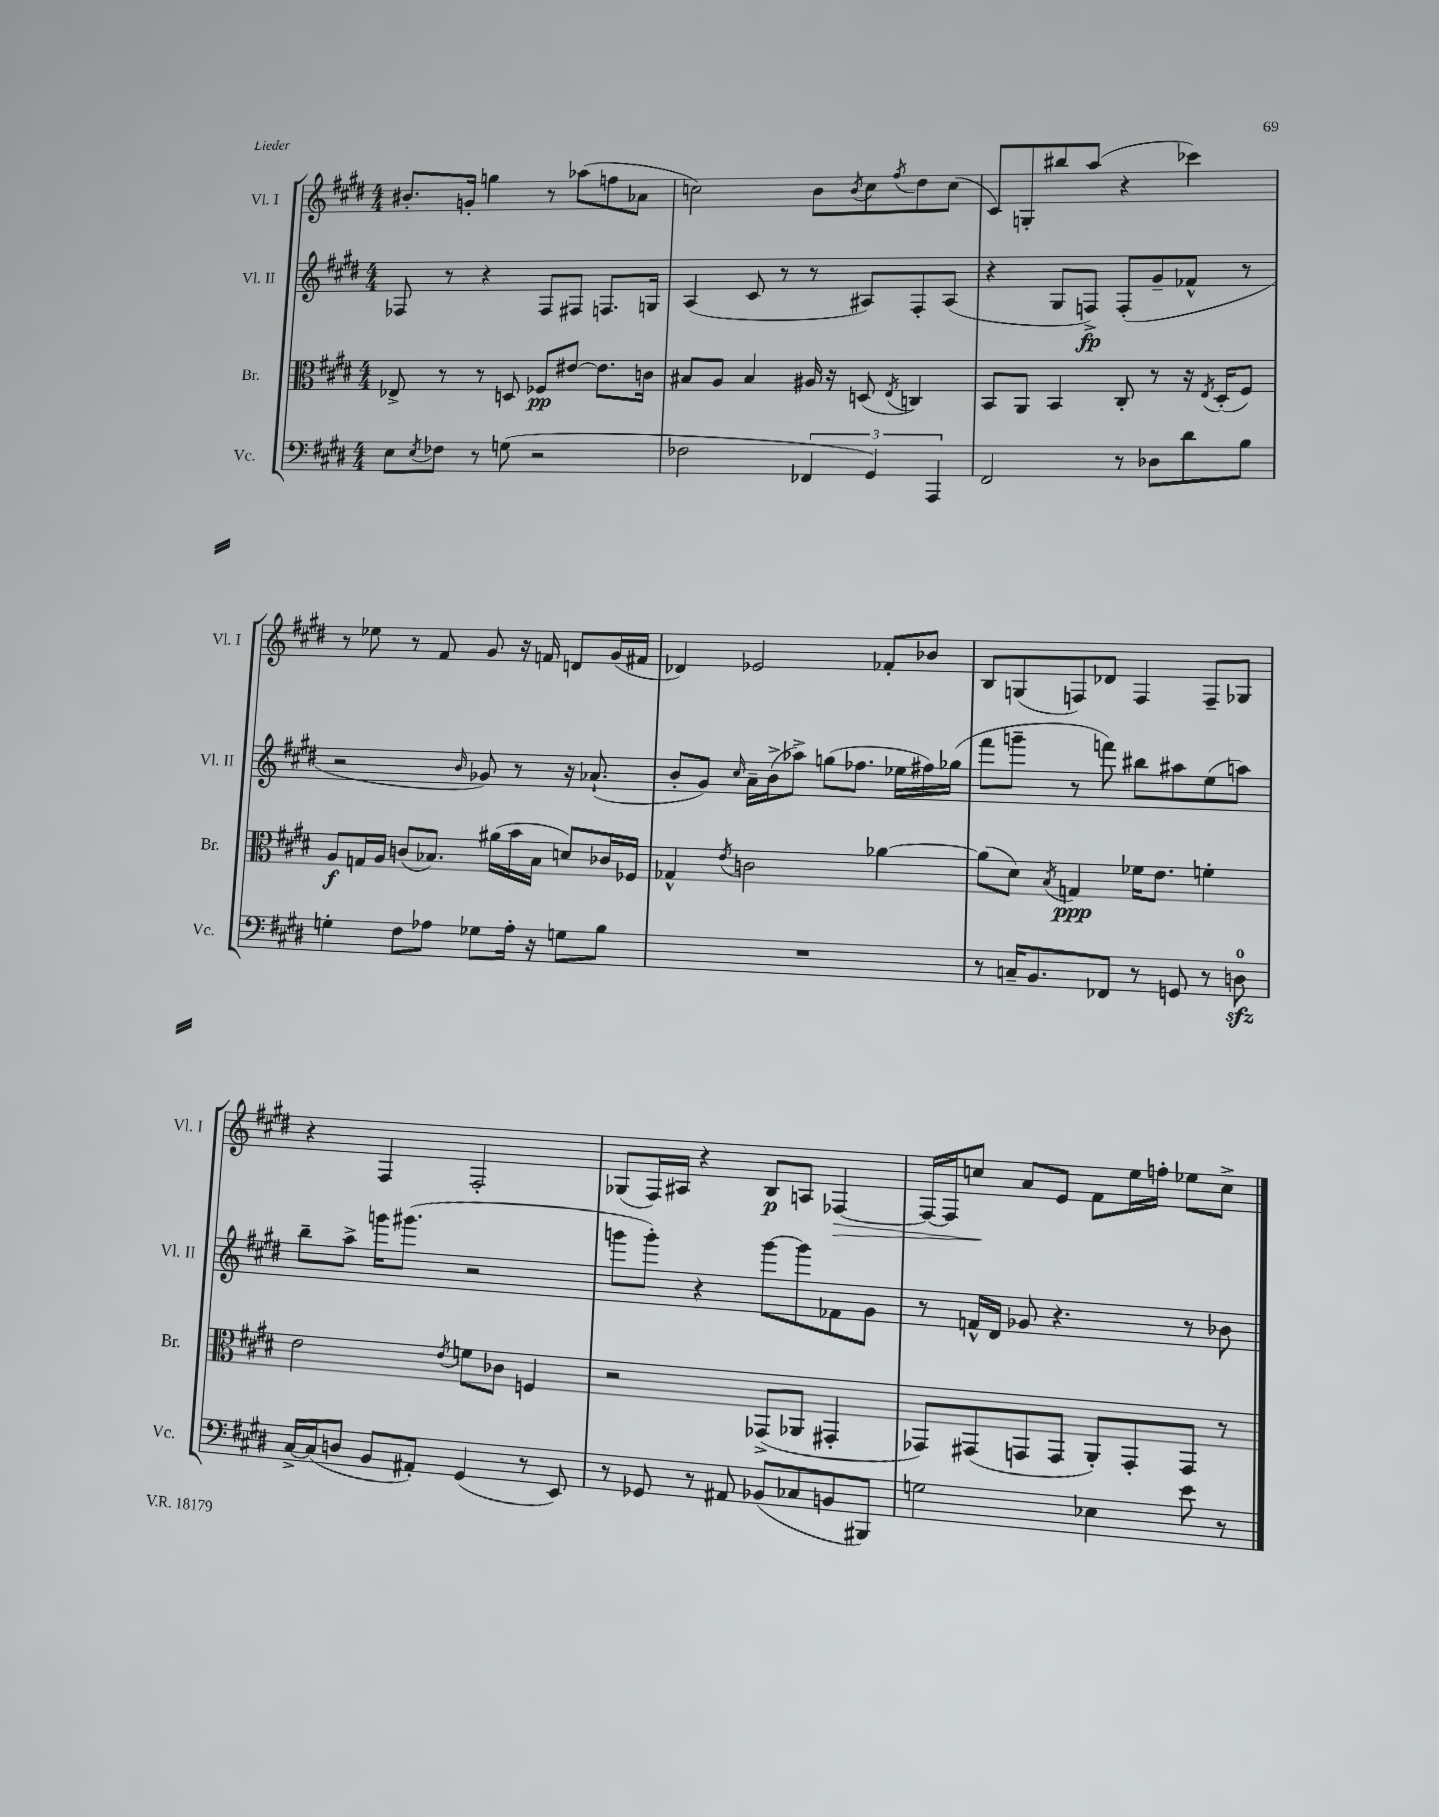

**kern	**kern	**dynam	**kern	**dynam	**kern	**dynam
*part4	*part3	*part3	*part2	*part2	*part1	*part1
*staff4	*staff3	*staff3	*staff2	*staff2	*staff1	*staff1
*I"Vc.	*I"Br.	*	*I"Vl. II	*	*I"Vl. I	*
*I'Vc.	*I'Br.	*	*I'Vl. II	*	*I'Vl. I	*
*clefF4	*clefC3	*	*clefG2	*	*clefG2	*
*k[f#c#g#d#]	*k[f#c#g#d#]	*	*k[f#c#g#d#]	*	*k[f#c#g#d#]	*
*M4/4	*M4/4	*	*M4/4	*	*M4/4	*
=18	=18	=18	=18	=18	=18	=18
8E\L	8E-X^/	.	8F-X/	.	8.b#X'/L	.
8qE/	.	.	.	.	.	.
8F-X\J	8r	.	8r	.	.	.
.	.	.	.	.	16gn'/Jk	.
8r	8r	.	4r	.	4ggn\	.
(8Gn\	8Dn/	.	.	.	.	.
2r	8F-X/L	pp	8F-/L	.	8r	.
.	[8e#X/J	.	8F#X/J	.	(8aa-X\L	.
.	8.e#\L]	.	8.Fn/L	.	8ffn\	.
.	.	.	.	.	8a-X\J	.
.	16cn\Jk	.	16Gn/Jk	.	.	.
=19	=19	=19	=19	=19	=19	=19
2F-X\	8B#X/L	.	(4A/	.	2ccn\)	.
.	8A/J	.	.	.	.	.
.	4B#/	.	8c#/	.	.	.
.	.	.	8r	.	.	.
6FF-X/	16A#X/	.	8r	.	8b\L	.
.	16r	.	.	.	.	.
.	.	.	.	.	8qb/	.
.	(8Dn/	.	8A#X/L)	.	8cc\	.
6GG#/)	.	.	.	.	.	.
.	8qE/	.	.	.	8qff#/	.
.	4Cn/)	.	8F#'/	.	8dd#\	.
6AAA/	.	.	.	.	.	.
.	.	.	(8A#/J	.	(8cc\J	.
=20	=20	=20	=20	=20	=20	=20
2FF#/	8BB/L	.	4r	.	8c#/L)	.
.	8AA/J	.	.	.	8Gn'/	.
.	4BB/	.	8G#/L	.	8bb#X/	.
.	.	.	8Fn^/J)	fp	(8aa/J	.
8r	8C#'/	.	(8F'/L	.	4r	.
8D-X\L	8r	.	8g#~/	.	.	.
8d#\	16r	.	8f-X^^/J	.	4ccc-X\)	.
.	8qE/	.	.	.	.	.
.	(16D#'/KL	.	.	.	.	.
8B\J	8F#/J)	.	8r	.	.	.
!!LO:LB:g=z
=21	=21	=21	=21	=21	=21	=21
4Gn'\	8A/L	f	2r	.	8r	.
.	16Gn/L	.	.	.	8ee-X\	.
.	16A/JJ	.	.	.	.	.
8F#\L	(8cn/L	.	.	.	8r	.
8A-X\J	8.B-X/J)	.	.	.	8f#/	.
.	.	.	16qqb/	.	.	.
8G-X\L	.	.	8g-X/)	.	8g#/	.
.	(16a#X\LL	.	.	.	.	.
16A-'\Jk	16b\	.	8r	.	16r	.
16r	16B-\JJ	.	.	.	16fn/	.
8Gn\L	8dn/L)	.	16r	.	8dn/L	.
.	.	.	(8.a-X`/	.	.	.
8B\J	16c-X/L	.	.	.	(16g#/L	.
.	16F-X/JJ	.	.	.	16f#X/JJ	.
=22	=22	=22	=22	=22	=22	=22
1r	4G-X^^/	.	8b'/L	.	4d-X/)	.
.	.	.	8g#/J)	.	.	.
.	8qe/	.	16qqcc#/	.	.	.
.	2cn\	.	16a~\LL	.	2e-X/	.
.	.	.	(16b^\J	.	.	.
.	.	.	8aa-X^\J)	.	.	.
.	.	.	(8ggn\L	.	.	.
.	.	.	8.ff-X\J	.	.	.
.	[4a-X\	.	.	.	8f-X'/L	.
.	.	.	16ee-X\LL	.	.	.
.	.	.	16ff#X\)	.	8b-X/J	.
.	.	.	(16gg-X\JJ	.	.	.
=23	=23	=23	=23	=23	=23	=23
8r	(8a-\L]	.	8fff#\L	.	8B/L	.
16Cn~/KL	8d#\J)	.	8gggn~\J	.	(8Gn/	.
8.BB/	.	.	.	.	.	.
.	8qB/	.	.	.	.	.
.	4Gn/	ppp	8r	.	8Fn/)	.
8FF-X/J	.	.	8fffn\)	.	8d-X/J	.
8r	16f-X\KL	.	8bb#X\L	.	4F/	.
.	8.e\J	.	.	.	.	.
8GGn/	.	.	8aa#X\	.	.	.
8r	4fn'\	.	(8ee\	.	8F~/L	.
8Dnzz\	.	.	8aan\J)	.	8G-X/J	.
!!LO:LB:g=z
=24	=24	=24	=24	=24	=24	=24
[16C#^/LL	2e\	.	8bb~\L	.	4r	.
(16C#/J]	.	.	.	.	.	.
8Dn/J	.	.	8aa^\J	.	.	.
8BB/L	.	.	16gggn\KL	.	4F#/	.
.	.	.	(8.ggg#X\J	.	.	.
8AA#X'/J)	.	.	.	.	.	.
.	8qe/	.	.	.	.	.
(4GG#/	8fn\L	.	2r	.	2F#'/	.
.	8c-X\J	.	.	.	.	.
8r	4Fn/	.	.	.	.	.
8EE/)	.	.	.	.	.	.
=25	=25	=25	=25	=25	=25	=25
8r	2r	.	8gggn\L	.	(8G-X/L	.
8GG-X/	.	.	8ggg'\J)	.	16F#/L)	.
.	.	.	.	.	16A#X/JJ	.
8r	.	.	4r	.	4r	.
8AA#X/	.	.	.	.	.	.
(8BB-X/L	(8GG-X^/L	.	[8ggg\L	.	8B/L	p
8C-X/	8AA-X/J	.	8ggg\]	.	8An/J	.
!	!	!	!	!	!	!LO:HP:b
8BBn/	4GG#X'/	.	8f-X\	.	[4F-X/	>
8BBB#X/J)	.	.	8g#\J	.	.	.
=26	=26	=26	=26	=26	=26	=26
2Gn\	8GG-X/L)	.	8r	.	16F-/LL_	.
.	.	.	.	.	16F-/J]	.
.	(8GG#X/	.	16fn^^/LL	.	8ccn/J	.
.	.	.	16d#/JJ	.	.	.
.	8GGn/	.	8g-X/	.	8a/L	]
.	8GG/J	.	4.r	.	8e/J	.
4E-X\	8AA'/L)	.	.	.	8f#\L	.
.	8GG'/	.	.	.	16ee\L	.
.	.	.	.	.	16ffn'\JJ	.
8e\	8GG/J	.	8r	.	8ee-X\L	.
8r	8r	.	8b-X\	.	8cc^\J	.
==	==	==	==	==	==	==
*-	*-	*-	*-	*-	*-	*-
